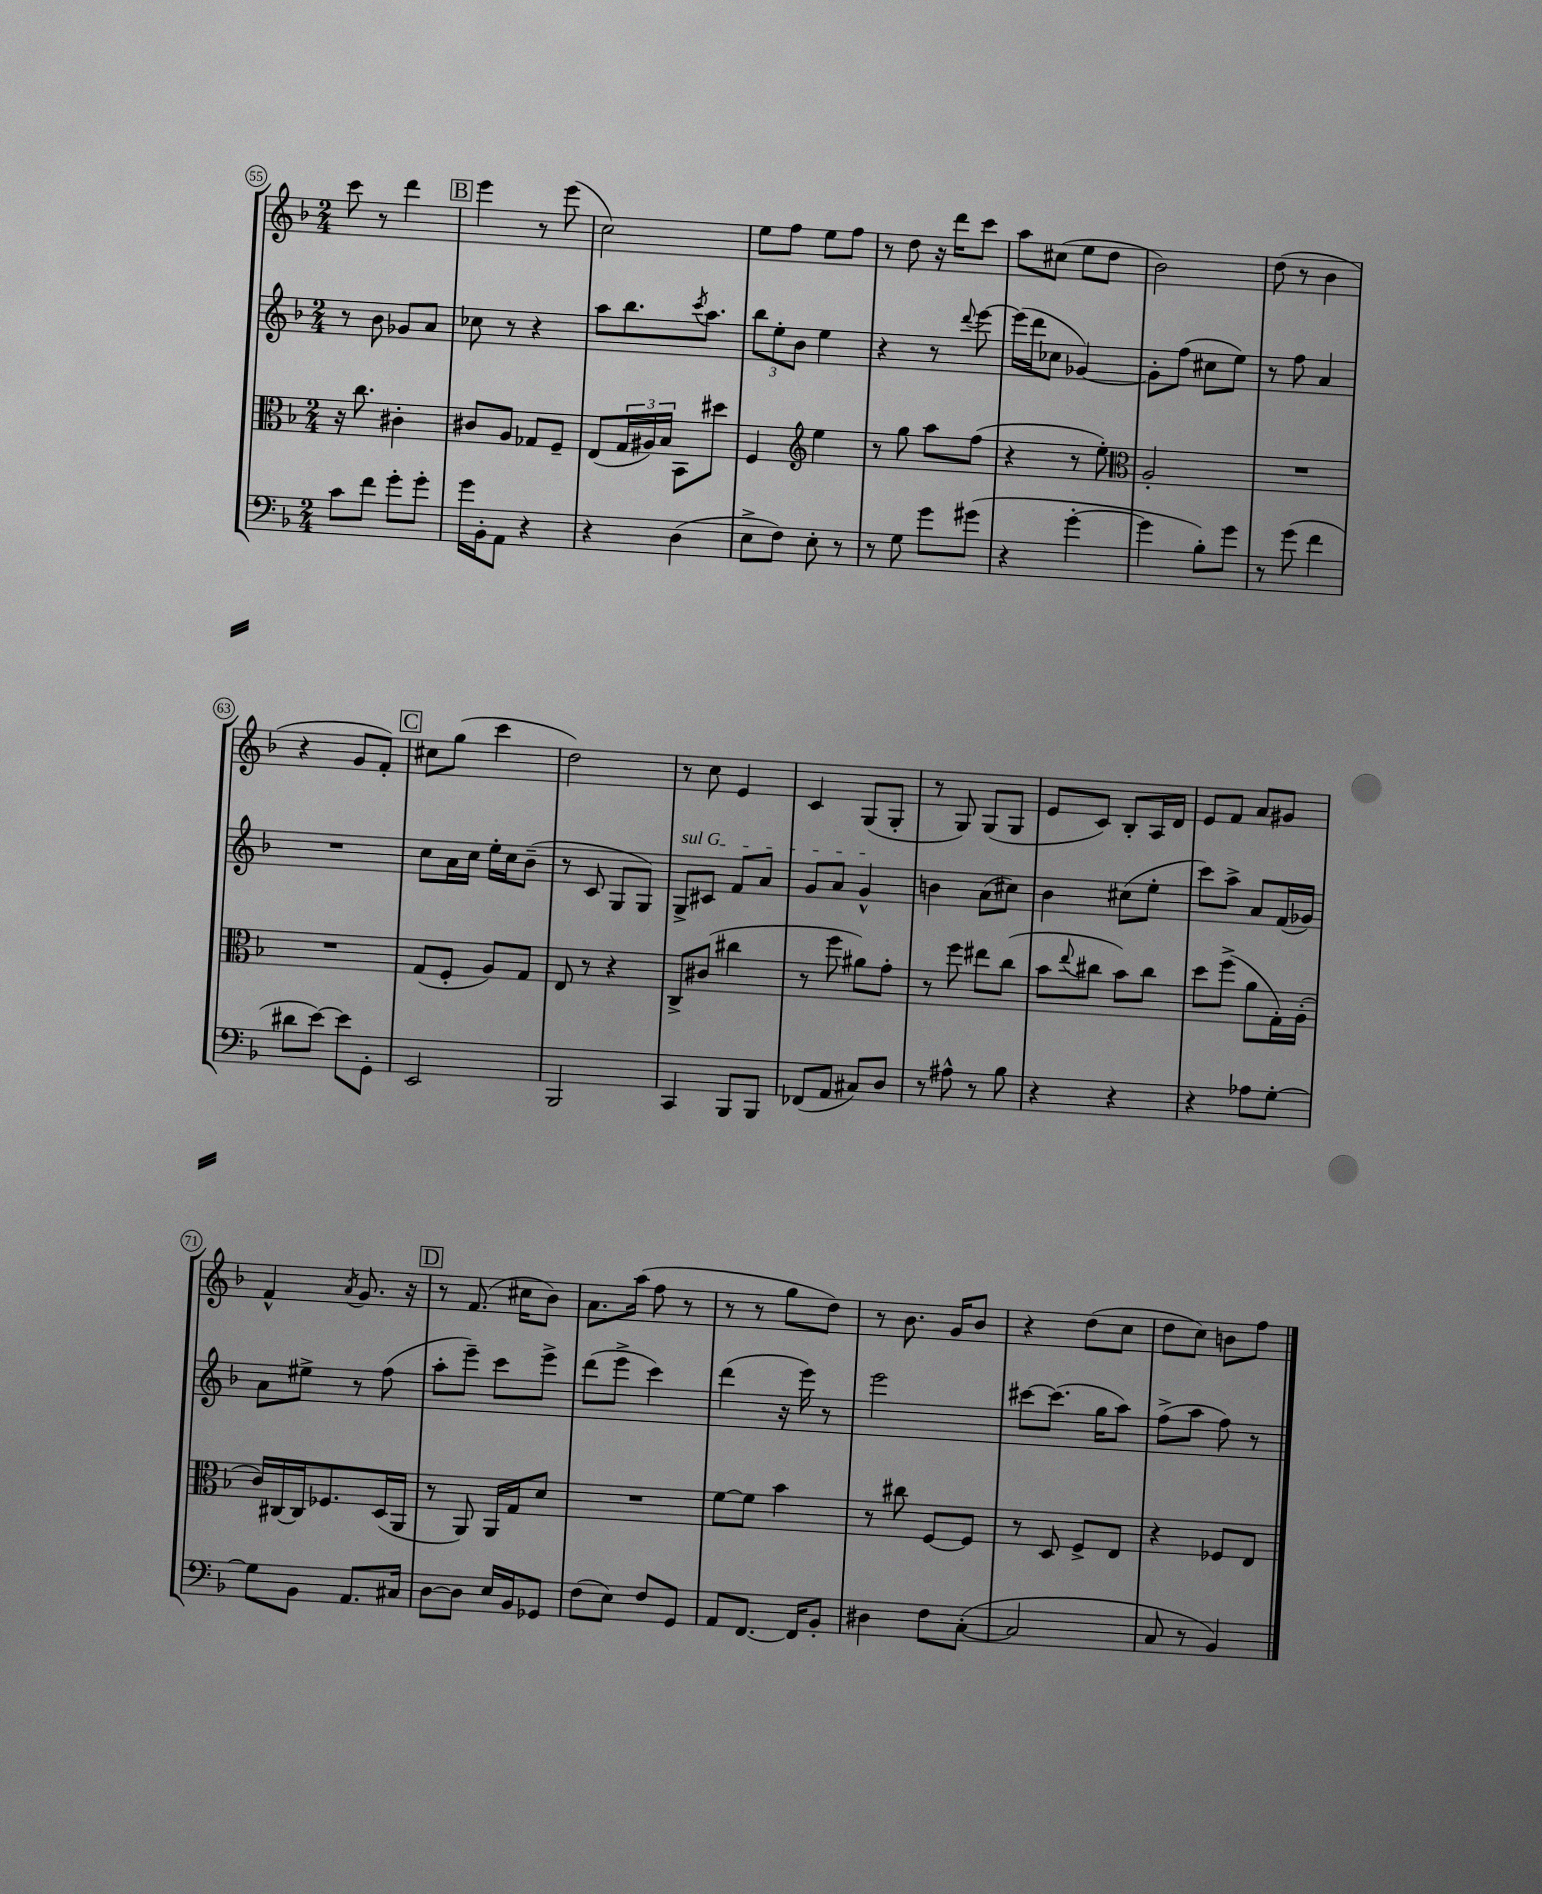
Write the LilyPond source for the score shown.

<<
\new StaffGroup <<
\new Staff = "s0" {
    \clef treble \key f \major \numericTimeSignature \time 2/4
    c'''8 r8 d'''4 |
    \mark \markup { \box "B" } e'''4 r8 e'''8( |
    c''2) |
    e''8 f''8 e''8 f''8 |
    r8 d''8 r16 d'''16 c'''8 |
    a''8 cis''8( e''8 d''8 |
    bes'2) |
    d''8( r8 bes'4 |
    r4 g'8 f'8-.) |
    \mark \markup { \box "C" } cis''8 g''8( c'''4 |
    d''2) |
    r8 c''8 e'4 |
    c'4 g8( g8-. |
    r8 g8) g8( g8 |
    e'8 c'8) bes8-. a16 d'16 |
    e'8 f'8 a'8 gis'8 |
    f'4-^ \acciaccatura { a'8 } g'8. r16 |
    \mark \markup { \box "D" } r8 f'8.( cis''16 bes'8) |
    a'8. a''16( f''8 r8 |
    r8 r8 g''8 d''8) |
    r8 bes'8. g'16 bes'8 |
    r4 d''8( c''8 |
    d''8 c''8) b'8 f''8 \bar "|." |
}
\new Staff = "s1" {
    \clef treble \key f \major \numericTimeSignature \time 2/4
    r8 bes'8 ges'8 a'8 |
    \mark \markup { \box "B" } ces''8 r8 r4 |
    a''8 bes''8. \acciaccatura { c'''8 } a''8. |
    \tuplet 3/2 { bes''8 e''8-. bes'8 } e''4 |
    r4 r8 \appoggiatura { d'''8 } e'''8~ |
    e'''16( d'''16 ces''8 ges'4~) |
    ges'8-. f''8( cis''8 e''8) |
    r8 f''8 a'4 |
    R2 |
    \mark \markup { \box "C" } c''8 a'16 c''16 e''16-. c''16 bes'8--( |
    r8 c'8 g8 g8) |
    \once \override TextSpanner.bound-details.left.text = \markup { \italic "sul G" } g8->\startTextSpan cis'8 f'8 a'8 |
    g'8 a'8 g'4-^\stopTextSpan |
    b'4 a'8( cis''8) |
    bes'4 cis''8( e''8-. |
    c'''8) a''8-> a'8 f'16( ges'16) |
    a'8 eis''8-> r8 f''8( |
    \mark \markup { \box "D" } a''8-. e'''8--) c'''8 e'''8-> |
    d'''8( e'''8-> c'''4) |
    d'''4( r16 e'''16) r8 |
    e'''2 |
    cis'''8~ cis'''8.( g''16 a''8) |
    f''8->( a''8 f''8) r8 \bar "|." |
}
\new Staff = "s2" {
    \clef alto \key f \major \numericTimeSignature \time 2/4
    r16 c''8. cis'4-. |
    \mark \markup { \box "B" } cis'8 a8 ges8 f8-- |
    e8( \tuplet 3/2 { g16 ais16) bes16 } bes,8 dis''8 |
    f4 \clef treble e''4 |
    r8 g''8 a''8 f''8( |
    r4 r8 e''8-.) |
    \clef alto a2-. |
    R2 |
    R2 |
    \mark \markup { \box "C" } g8( f8-. a8) g8 |
    e8 r8 r4 |
    c8-> cis'8( cis''4 |
    r8 f''8 ais'8) g'8-. |
    r8 f''8 eis''8 c''8( |
    bes'8 \appoggiatura { e''8 } cis''8 bes'8) cis''8 |
    d''8 f''8->( a'8 g16-.) a16-.( |
    c'16) cis16~ cis16 fes8. d16( a,16 |
    \mark \markup { \box "D" } r8 a,8) a,16 g16 d'8 |
    R2 |
    f'8~ f'8 bes'4 |
    r8 cis''8 f8~ f8 |
    r8 d8 f8-> e8 |
    r4 fes8 e8 \bar "|." |
}
\new Staff = "s3" {
    \clef bass \key f \major \numericTimeSignature \time 2/4
    c'8 f'8 g'8-. g'8-. |
    \mark \markup { \box "B" } g'16 bes,16-. a,8 r4 |
    r4 d4( |
    e8-> f8) e8-. r8 |
    r8 g8 g'8 gis'8( |
    r4 g'4~-. |
    g'4 bes8-.) g'8 |
    r8 g'8( f'4 |
    dis'8 e'8~) e'8 g,8-. |
    \mark \markup { \box "C" } e,2 |
    bes,,2 |
    c,4 bes,,8 bes,,8 |
    fes,8( a,8 cis8) d8 |
    r8 ais8-^ r8 bes8 |
    r4 r4 |
    r4 aes8 g8~-. |
    g8 bes,8 a,8. cis16 |
    \mark \markup { \box "D" } d8~ d8 e16 bes,16 ges,8 |
    f8( e8) f8 g,8 |
    a,8 f,8.~ f,16 bes,8-. |
    dis4 f8 c8~-.( |
    c2 |
    c8 r8 bes,4) \bar "|." |
}
>>
>>
\layout { \context { \Score currentBarNumber = #55 \override BarNumber.stencil = #(make-stencil-circler 0.1 0.3 ly:text-interface::print) } }
